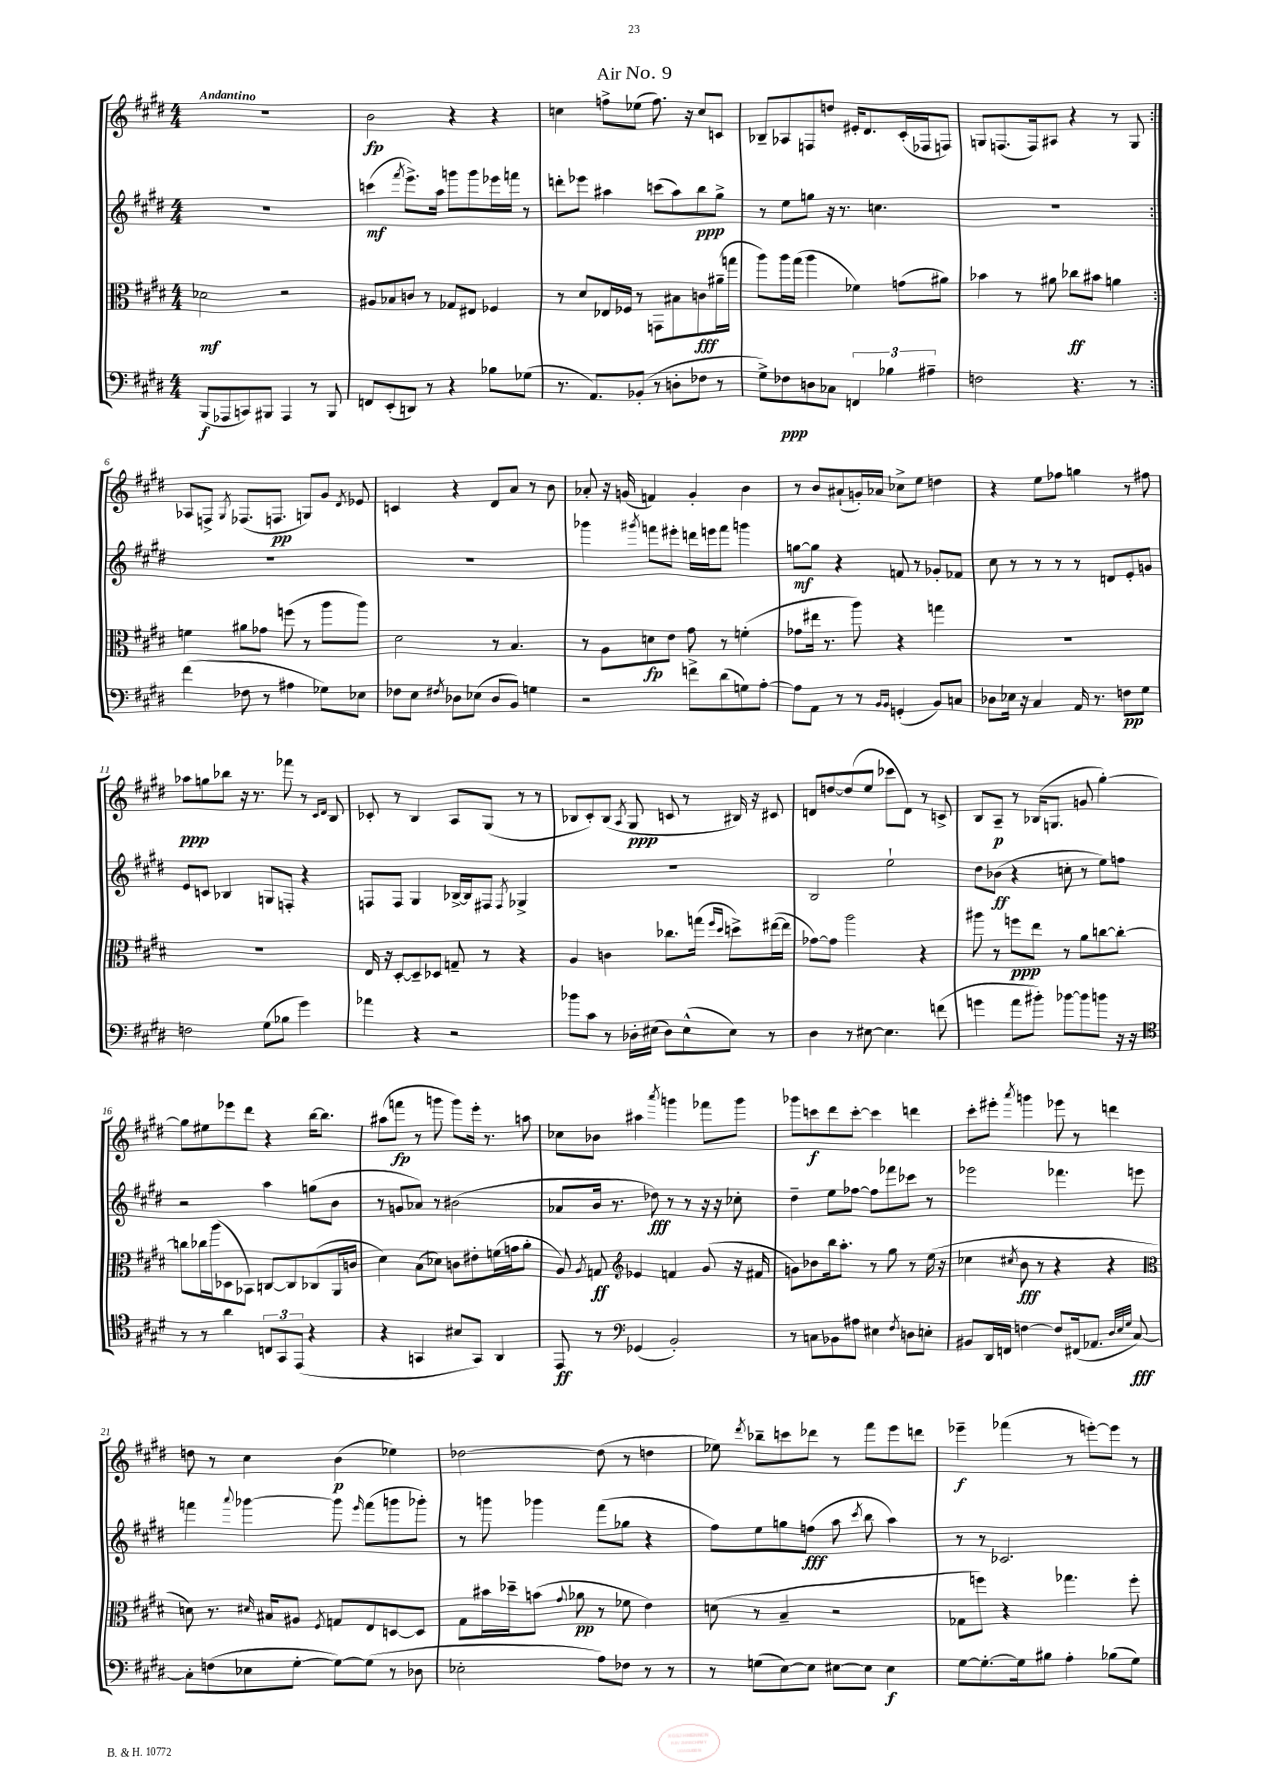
\header { title = "Air No. 9" }
<<
\new StaffGroup <<
\new Staff = "s0" {
    \clef treble \key e \major \numericTimeSignature \time 4/4 \tempo "Andantino"
    \autoBeamOff \repeat volta 2 { R1 |
    b'2\fp r4 r4 |
    c''4 f''8[-> ees''8]( f''8.) r16 c''8[ c'8] |
    bes8[-- aes8 f8 d''8] eis'16[-. dis'8. cis'16-.( fes16 f8]) |
    g8[ f8.( f16) ais8] r4 r8 g8 | }
    aes8[ f8]-> \acciaccatura { gis8 } fes8.[( f8.]\pp g8[) gis'8] \acciaccatura { dis'8 } ees'8 |
    c'4 r4 dis'8[ a'8] r8 b'8 |
    aes'8-. r16 g'16( f'4) g'4-. b'4 |
    r8 b'8[ ais'8-!( g'16-.) aes'16] ces''8[-> e''8] d''4 |
    r4 e''8[ fes''8] g''4 r8 fis''8 |
    aes''8[\ppp g''8 bes''8] r16 r8. fes'''8 r8 \grace { cis'16[ dis'16] } b8 |
    ces'8-. r8 b4 a8[ gis8]( r8 r8 |
    bes8[ cis'8-.) bes8]( \acciaccatura { a8 } gis8\ppp c'8 r8 bis16) r16 cis'8 |
    d'8[ d''8~ d''8( e''8] ces'''8[ d'8]) r8 c'8-> |
    b8[ a8]--\p r8 bes16[( g8.] g'8 gis''4~-.) |
    gis''8[ eis''8 ees'''8 dis'''8] r4 b''16[~ b''8.] |
    ais''8[( f'''8]\fp r8 g'''8 g'''8[) e'''16]-. r8. a''8 |
    ces''8[ bes'8] ais''4 \acciaccatura { a'''8 } g'''4 fes'''8[ g'''8] |
    ges'''8[ c'''8\f dis'''8 c'''8]~-. c'''4 d'''4 |
    cis'''8[-. eis'''8]-. \acciaccatura { a'''8 } g'''4 ees'''8 r8 d'''4 |
    d''8 r8 cis''4 b'4\p( ees''4) |
    des''2~ des''8( r8 d''4 |
    ees''8) \acciaccatura { dis'''8 } bes''8[-- c'''8 des'''8] r8 fis'''8[ e'''8 d'''8] |
    ees'''4--\f fes'''4( r8 e'''8[~-.) e'''8] r8 \bar "|." |
}
\new Staff = "s1" {
    \clef treble \key e \major \numericTimeSignature \time 4/4
    \autoBeamOff \repeat volta 2 { R1 |
    c'''4\mf( \acciaccatura { fis'''8 } e'''8.[->) a''16] g'''8[ g'''8 ees'''16 f'''16] r8 |
    d'''8[-. ees'''8] ais''4 c'''8[( ais''8) b''8\ppp gis''8]-> |
    r8 e''8[ g''8] r16 r8. c''4. |
    R1 | }
    R1 |
    R1 |
    ges'''4 \acciaccatura { gis'''8 } f'''8[ eis'''8]-. d'''16[ e'''16 f'''8] g'''4 |
    g''8[~\mf g''8] r4 f'8 r8 ges'8[-. fes'8] |
    cis''8 r8 r8 r8 r8 d'8[ e'8-. g'8] |
    e'8[ c'8] bes4 g8[ f8]-. r4 |
    f8[ f8] gis4 bes16[~-> bes16 fis8] \acciaccatura { fis8 } ges4-> |
    R1 |
    b2 e''2-! |
    dis''8[ bes'8]\ff( r4 c''8-. r8 e''8[) f''8] |
    r2 a''4 g''8[( b'8] |
    r8 g'8[ aes'8]) r8 bis'2( |
    aes'8[ b'16] r8. des''8\fff) r8 r8 r16 r16 ces''8-. |
    dis''4-- e''8[ fes''8]~ fes''8[ fes'''8 ces'''8] r8 |
    ees'''2 fes'''4. e'''8 |
    f'''4 \appoggiatura { a'''8 } ges'''4~ ges'''8 \grace { e'''16 } f'''8[( g'''8 ges'''8]-.) |
    r8 g'''8 ges'''4 fis'''8[( ges''8] r4 |
    fis''8[) e''8 g''8 f''8]\fff( a''8 \acciaccatura { cis'''8 } b''8 a''4) |
    r8 r8 ces'2. \bar "|." |
}
\new Staff = "s2" {
    \clef alto \key e \major \numericTimeSignature \time 4/4
    \autoBeamOff \repeat volta 2 { des'2\mf r2 |
    ais8[ bes8 c'8] r8 ges8[ eis8] fes4 |
    r8 dis'8[ ees16 fes16] r8 g,8[ bis8 c'8\fff ais'16--( g''16] |
    a''8[) a''16 gis''16]( a''4 fes'4) g'8[( ais'8]) |
    bes'4 r8 ais'8 ces''8[\ff bis'8] a'4 | }
    f'4 ais'8[ ges'8] f''8( r8 a''8[ a''8]) |
    dis'2 r8 b4. |
    r8 a8[ d'8\fp e'8] gis'8 r8 f'4-.( |
    ges'8[ eis''16] r8. a''8) r4 g''4 |
    R1 |
    R1 |
    e16 r16 dis8[~-. dis8-- des8] g8-- r8 r4 |
    a4 c'4 ces''8.[ g''16]( \grace { fis''16[ dis''16] } d''8[->) eis''16~( eis''16] |
    ges'8[~) ges'8] a''2 r4 |
    ais''8 r8 f''8[\ppp e''8] r8 a'8[ c''8~ c''8]~-. |
    c''8[ ces''16 a''16( des8 bes,8]) c8[~ c8 ces8( a,16 c'16] |
    dis'4) b8[( des'8]) c'8[ eis'8-. f'16( g'16 a'8]-. |
    a8) \acciaccatura { a8 } g8\ff \clef treble ees'4 f'4 gis'8( r16 fis'16 |
    g'8[) bes'8 b''16 a''8.]-. r8 gis''8 r8 e''16( r16 |
    ces''4 \acciaccatura { cis''8 } b'8\fff r8 r4 r4 |
    \clef alto d'8) r8. \grace { dis'16 } bis16[ ais8] \acciaccatura { fis8 } g8[ e8 d8~ d8] |
    gis8[ bis'16 des''16-- b'8]( \appoggiatura { gis'8 } aes'8\pp r8 fes'8 e'4) |
    d'8( r8 b4-- r2 |
    ges8[ f''8]) r4 ges''4. f''8-. \bar "|." |
}
\new Staff = "s3" {
    \clef bass \key e \major \numericTimeSignature \time 4/4
    \autoBeamOff \repeat volta 2 { b,,8[\f( aes,,8 c,8) bis,,8] aes,,4 r8 bis,,8 |
    f,8[ e,8-.( d,8]) r8 r4 bes8[ ges8]( |
    r8. a,8.[) bes,8]-.( r8 d8[-. fes8] r8 |
    gis8[->) fes8\ppp d8 ces8] \tuplet 3/2 { f,4 bes4 ais4-- } |
    f2 r4. r8 | }
    fis'4( fes8 r8 ais4 ges8[) ees8] |
    fes8[ e8] \acciaccatura { fis8 } des8[ ees8]( des8[ b,8]) g4 |
    r2 f'8[-> dis'8( g8) a8]~-. |
    a8[ a,8] r8 r8 \grace { b,16[ b,16] } g,4-.( b,8[) c8] |
    des8[ ees16] r16 cis4 a,16 r8. f8[\pp gis8] |
    f2 gis8[( bes8] gis'4) |
    aes'4 r4 r2 |
    bes'8[ cis'8] r8 des16[-. eis16]( des8[) eis8-^( eis8]) r8 |
    dis4 r8 eis8~ eis4. f'8( |
    g'4 a'8[ bis'8]-.) bes'8[~ bes'8 b'8] r16 r16 |
    \clef tenor r8 r8 a'4 \tuplet 3/2 { c8[ gis,8 e,8]( } r4 |
    r4 g,4 bis8[ g,8]) a,4 |
    e,8\ff r8 \clef bass ges,4( b,2-.) |
    r8 c8[ bes,8 ais8] eis4 \acciaccatura { fis8 } d8[ e8]-. |
    bis,8[ dis,16 f,16] f4~ f8[ fis,16( aes,8.] \grace { dis32[ e32 gis32] } cis8~\fff) |
    cis8[-. f8( ees8 gis8]~-. gis8[~) gis8]( r8 des8 |
    ees2-. a8[) fes8] r8 r8 |
    r8 g8[( e8~) e8] eis8[~ eis8] eis4\f |
    gis8[~ gis8.~-. gis16 bis8] a4-. bes8[( gis8]) \bar "|." |
}
>>
>>
